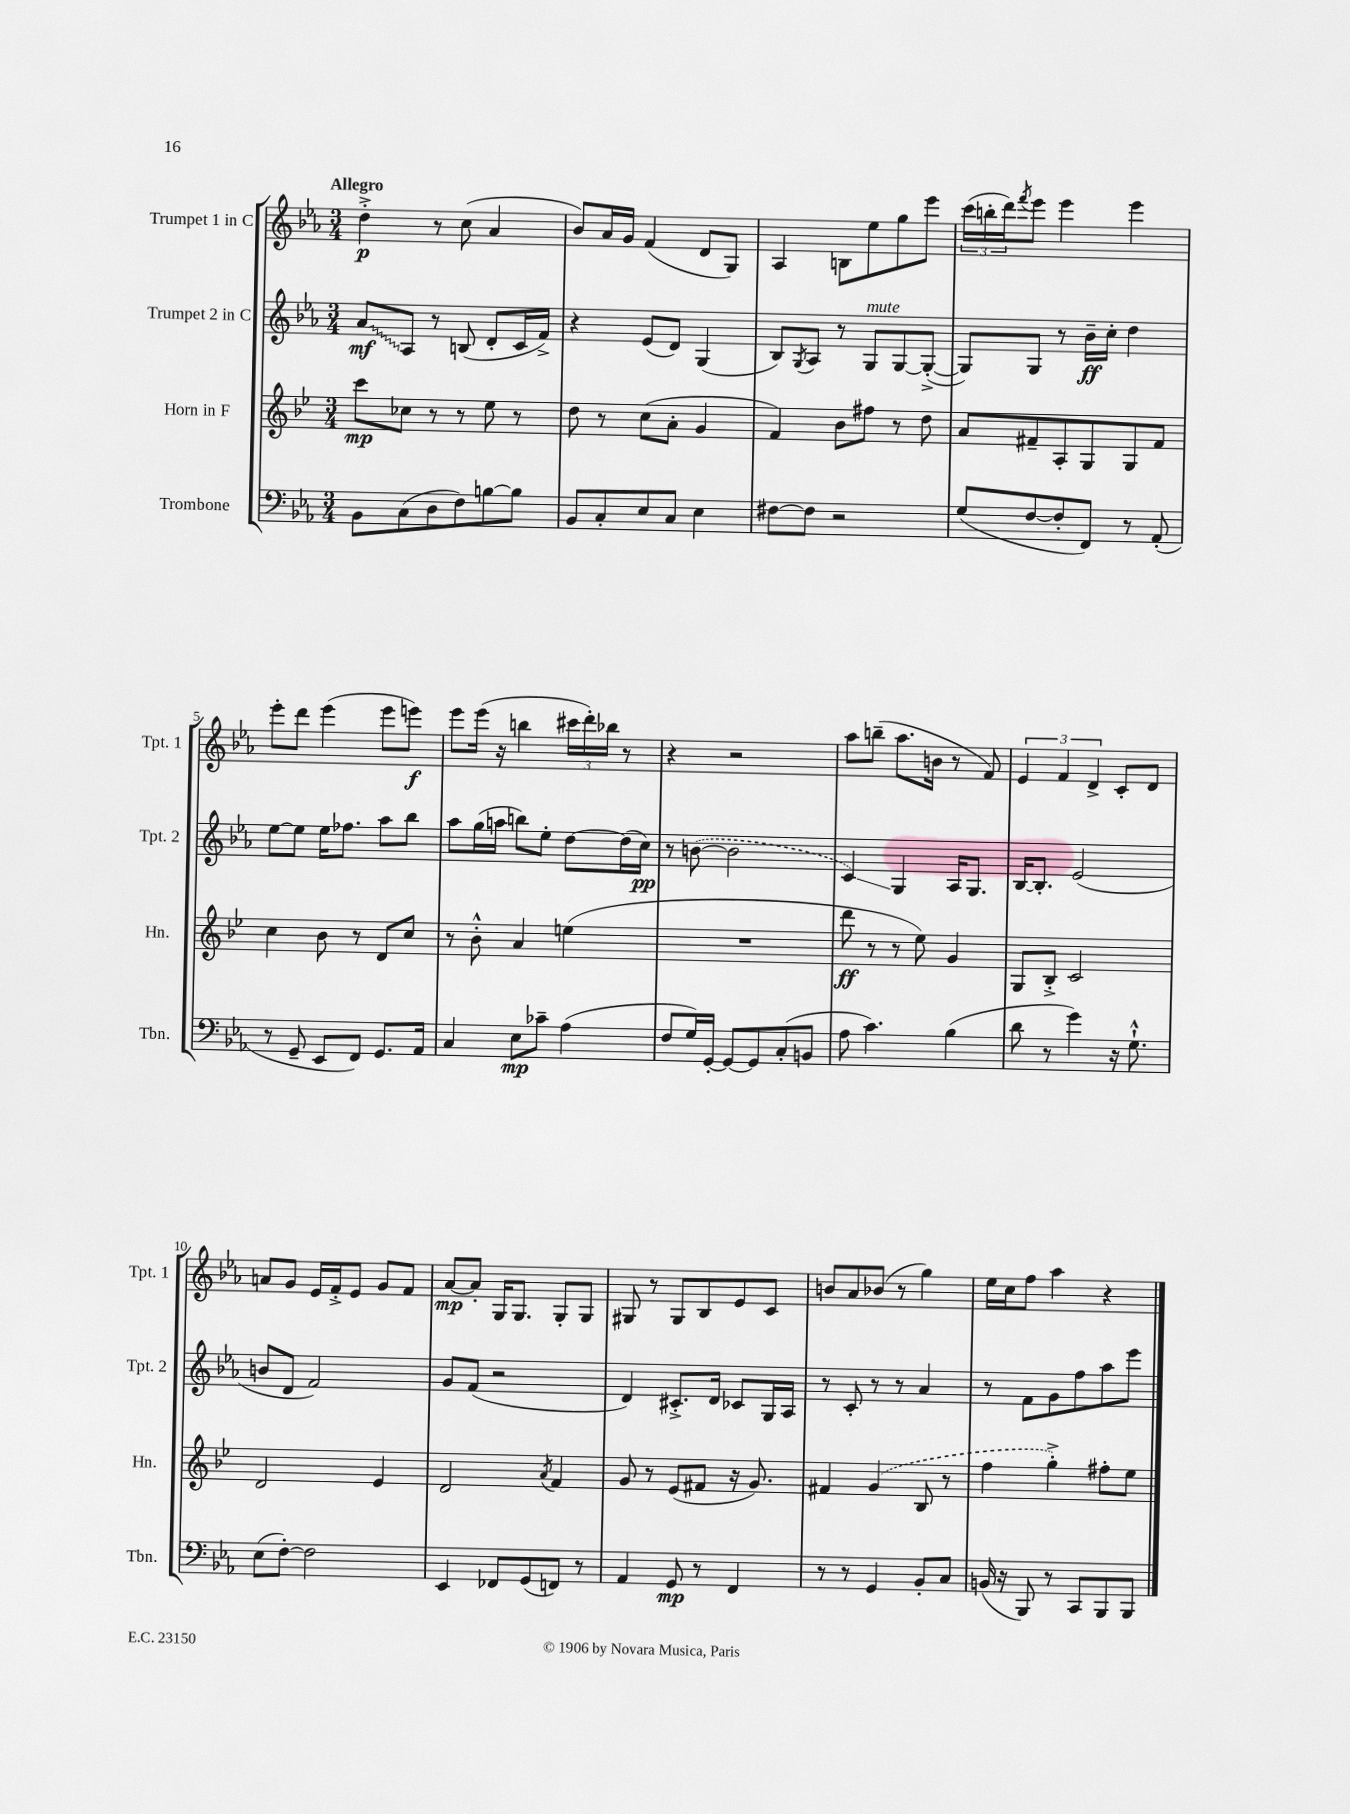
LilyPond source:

<<
\new StaffGroup <<
\new Staff = "s0" \with { instrumentName = "Trumpet 1 in C" shortInstrumentName = "Tpt. 1" } {
    \clef treble \key ees \major \numericTimeSignature \time 3/4 \tempo "Allegro"
    d''4-.->\p r8 c''8( aes'4 |
    bes'8) aes'16 g'16 f'4( d'8 g8) |
    aes4 b8 ees''8 g''8 ees'''8 |
    \tuplet 3/2 { c'''16( b''16-. d'''16) } \acciaccatura { f'''8 } ees'''8 ees'''4 ees'''4 |
    ees'''8-. d'''8 ees'''4( ees'''8 e'''8\f) |
    ees'''8 ees'''16( r16 b''4 \tuplet 3/2 { cis'''16 d'''16-.) bes''16 } r8 |
    r4 r2 |
    aes''8 b''8--( aes''8. b'16 r8 f'8) |
    \tuplet 3/2 { ees'4 f'4 d'4-> } c'8-. d'8 |
    a'8 g'8 ees'16 f'16-.-> ees'8 g'8 f'8 |
    aes'8~\mp aes'8-. g16 g8. g8-. g8 |
    gis8 r8 gis8 bes8 ees'8 c'8 |
    b'8 aes'8 bes'8( r8 g''4) |
    ees''16 c''16 f''8 aes''4 r4 \bar "|." |
}
\new Staff = "s1" \with { instrumentName = "Trumpet 2 in C" shortInstrumentName = "Tpt. 2" } {
    \clef treble \key ees \major \numericTimeSignature \time 3/4
    \once \override Glissando.style = #'zigzag aes'8\glissando\mf aes8 r8 b8( d'8-. c'16 f'16->) |
    r4 ees'8( d'8) g4( |
    bes8) \acciaccatura { g8 } aes8 r8 g8^\markup { \italic "mute" } g8~ g8~-.->( |
    g8) g8 r8 bes'16--\ff c''16-. d''4 |
    ees''8~ ees''8 ees''16 fes''8. aes''8 bes''8 |
    aes''8 g''16( a''16 b''8) ees''8-. d''8~ d''16( c''16\pp) |
    r8 \once \slurDashed b'8~( b'2 |
    c'4\glissando) g4 aes16 g8. |
    bes16~ bes8.-. ees'2( |
    b'8 d'8 f'2) |
    g'8 f'8( r2 |
    d'4) cis'8.-.-> d'16 ces'8 g16 aes16 |
    r8 c'8-. r8 r8 aes'4 |
    r8 f'8 g'8 f''8 aes''8 ees'''8 \bar "|." |
}
\new Staff = "s2" \with { instrumentName = "Horn in F" shortInstrumentName = "Hn." } {
    \clef treble \key bes \major \numericTimeSignature \time 3/4
    c'''8\mp ces''8 r8 r8 ees''8 r8 |
    d''8 r8 c''8( a'8-. g'4 |
    f'4) bes'8 fis''8 r8 d''8 |
    a'8 fis'8-- a8-. g8 g8 fis'8 |
    c''4 bes'8 r8 d'8 c''8 |
    r8 bes'8-.-^ a'4 e''4( |
    R2. |
    d'''8\ff r8 r8 ees''8) g'4 |
    g8 bes8-.-> c'2 |
    d'2 ees'4 |
    d'2 \acciaccatura { a'8 } f'4 |
    g'8 r8 ees'8( fis'8 r16 g'8.) |
    fis'4 \once \slurDashed g'4( bes8 r8 |
    f''4 g''4-.->) fis''8-. ees''8 \bar "|." |
}
\new Staff = "s3" \with { instrumentName = "Trombone" shortInstrumentName = "Tbn." } {
    \clef bass \key ees \major \numericTimeSignature \time 3/4
    bes,8 c8( d8 f8) b8~ b8 |
    bes,8 c8-. ees8 c8 ees4 |
    fis8~ fis8 r2 |
    g8( f8~ f8-. f,8) r8 aes,8-.( |
    r8 g,8-- ees,8 f,8) g,8. aes,16 |
    c4 ees8\mp ces'8-- aes4( |
    f8 g16) g,16~-. g,8~ g,8 c8-.( b,8 |
    aes8 c'4.) bes4( |
    d'8 r8 g'4) r16 g8.-!-^ |
    ees8( f8~-.) f2 |
    ees,4 fes,8 g,8( f,8) r8 |
    aes,4 g,8\mp r8 f,4 |
    r8 r8 g,4 bes,8-. c8 |
    b,16( r16 bes,,8) r8 c,8 bes,,8 bes,,8 \bar "|." |
}
>>
>>
